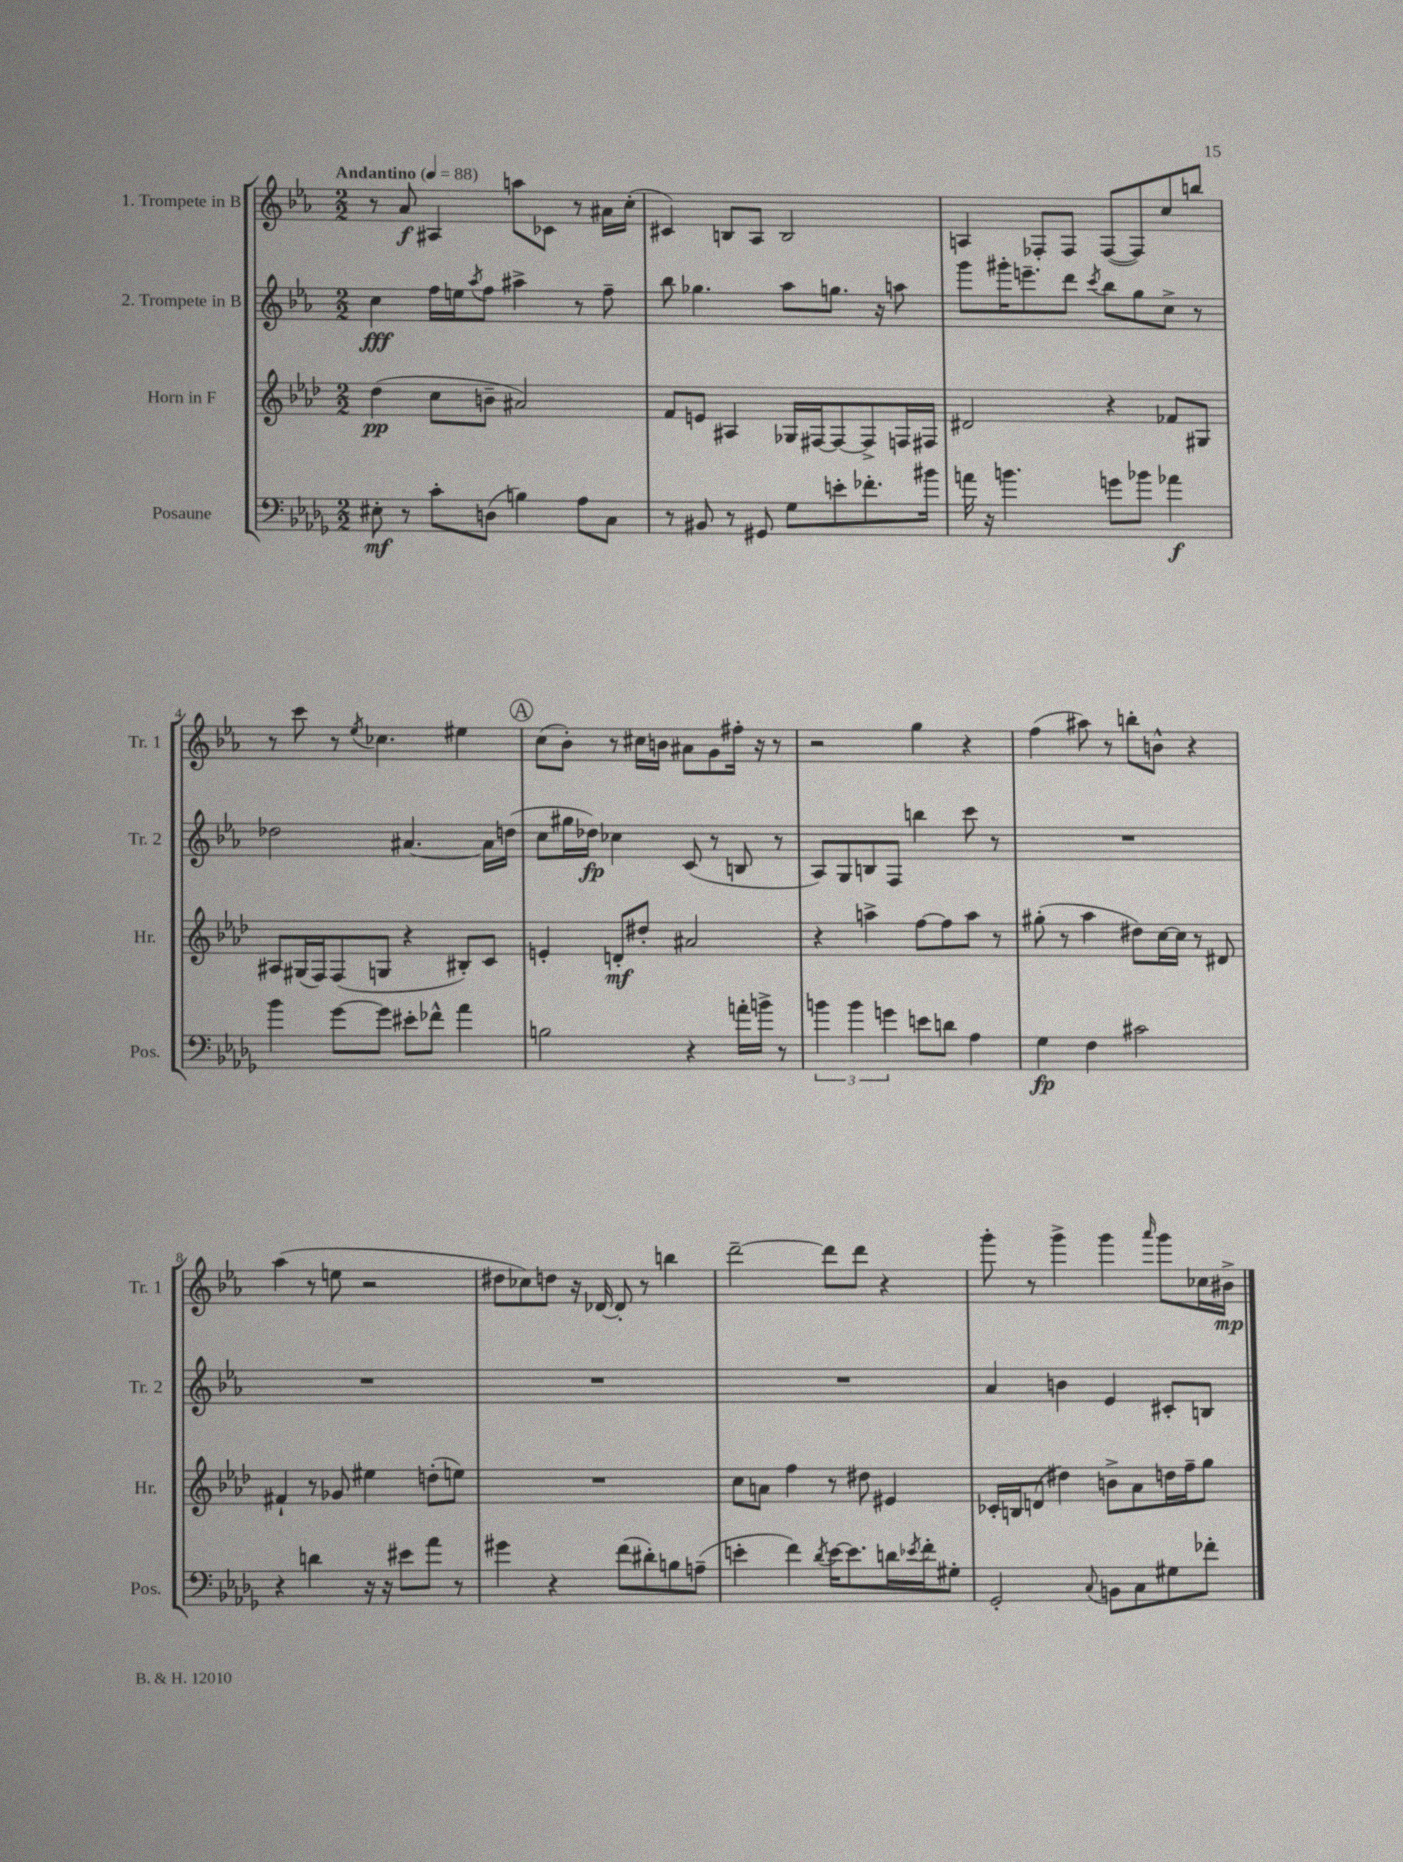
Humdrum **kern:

**kern	**kern	**kern	**kern
*staff4	*staff3	*staff2	*staff1
*clefF4	*clefG2	*clefG2	*clefG2
*k[b-e-a-d-g-]	*k[b-e-a-d-]	*k[b-e-a-]	*k[b-e-a-]
*M2/2	*M2/2	*M2/2	*M2/2
*MM88	*MM88	*MM88	*MM88
8E#'	(4dd-	4cc	8r
8r	.	.	8a-
8c'	8cc	16ff	4A#
.	.	16ee	.
.	.	8qaa-	.
(8D	8b~	8ff	.
4B)	2a#)	4aa#^	8aa
.	.	.	8c-
8A-	.	8r	8r
8C	.	8ff~	16a#
.	.	.	(16cc'
=	=	=	=
8r	8f	8bb-	4c#)
8BB#	8e	4.gg-	.
8r	4A#	.	8B
8GG#	.	.	8A-
8G-	16G-	8aa-	2B
.	[16F#	.	.
8e'	8F#_	8.gg	.
8.f-'	8F#^]	.	.
.	.	16r	.
.	16F	8aa	.
16b#	16F#	.	.
=	=	=	=
16a	2d#	8ggg	4A
16r	.	.	.
4.b	.	16ggg#'	.
.	.	8.eee~	.
.	.	.	8F-'
.	.	8ddd	8F-
.	.	8qccc	.
8g	4r	8bb-	([8F-
8b-	.	8gg	8F-])
4a-	8f-	8cc^	8cc
.	8G#	8r	8bb
=	=	=	=
4b-	8A#	2dd-	8r
.	(16G#	.	8ccc
.	16F)	.	.
[8g-	(8F	.	8r
.	.	.	8qee-
8g-]	8G	.	4.cc-
8e#'	4r	[4.a#	.
8f-^^	.	.	.
4a-	8B#')	.	4ee#
.	8c	16a#]	.
.	.	(16dd	.
=	=	=	=
2B	4e'	8cc	(8cc
.	.	16gg#	8b-')
.	.	16dd-)	.
.	8d'	4cc-	8r
.	8dd#'	.	16cc#
.	.	.	16b
4r	2a#	(8c	8a#
.	.	8r	8g
16a'	.	8B	16ff#'
16b^	.	.	16r
8r	.	8r	8r
=	=	=	=
6b	4r	8A-)	2r
.	.	8G	.
6b	.	.	.
.	4aa^	8B	.
6g	.	.	.
.	.	8F	.
8e	[8ff	4bb	4gg
8d	8ff]	.	.
4A-	8aa	8ccc	4r
.	8r	8r	.
=	=	=	=
4G-	(8gg#'	1r	(4ff
.	8r	.	.
4F	4aa-	.	8aa#)
.	.	.	8r
2c#	8dd#)	.	8bb'
.	[16cc	.	8b^^
.	16cc]	.	.
.	8r	.	4r
.	8d#	.	.
=	=	=	=
4r	4f#`	1r	(4aa-
4d	8r	.	8r
.	8g-	.	8ee
16r	4ee#	.	2r
16r	.	.	.
8e#	.	.	.
8a-	(8dd'	.	.
8r	8ee)	.	.
=	=	=	=
4g#	1r	1r	8dd#
.	.	.	8cc-)
4r	.	.	8dd
.	.	.	16r
.	.	.	[16d-
(8f	.	.	8d-']
8d#')	.	.	8r
8B	.	.	4bb
(8A~	.	.	.
=	=	=	=
4e'	8cc	1r	[2ddd~
.	8a	.	.
4f)	4ff	.	.
8qd-	.	.	.
[16e	8r	.	8ddd]
8.e]	.	.	.
.	8dd#	.	8ddd
16d	4e#	.	4r
8qe-	.	.	.
16f'	.	.	.
8G#'	.	.	.
=	=	=	=
2GG-'	16c-'	4a-	8ggg'
.	16B	.	.
.	(8d	.	8r
.	4dd#)	4b	4ggg^
8qqC	.	.	.
8BB	8b^	4e-	4ggg
8C	8a-	.	.
.	.	.	16qqaaa-
8G#	16dd	8c#'	8ggg
.	16ff~	.	.
8f-'	8gg	8B	16cc-
.	.	.	16b#^
==	==	==	==
*-	*-	*-	*-
